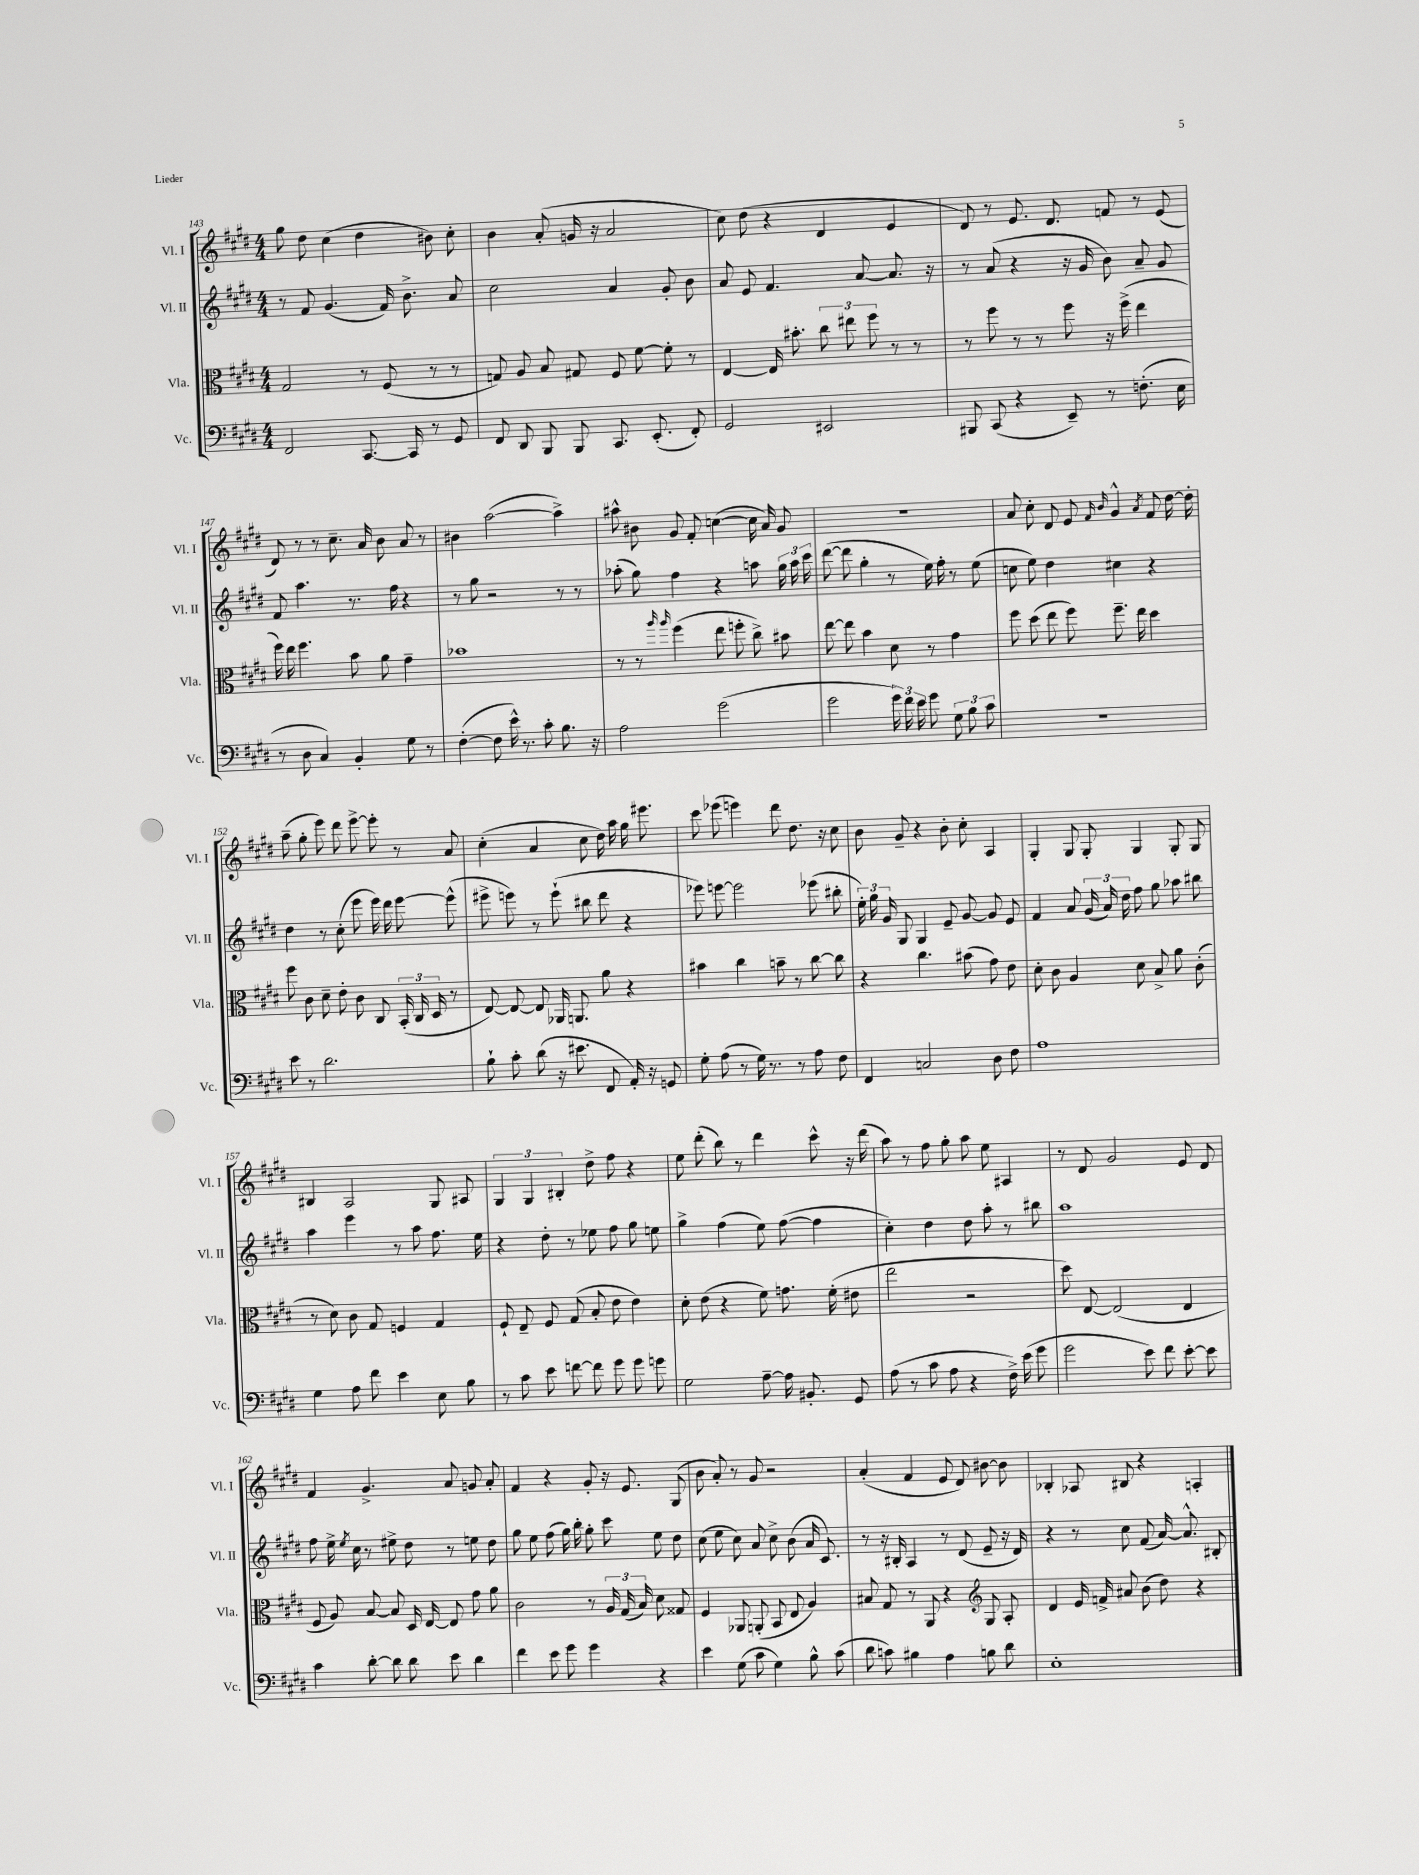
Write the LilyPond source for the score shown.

<<
\new StaffGroup <<
\new Staff = "s0" \with { instrumentName = "Vl. I" shortInstrumentName = "Vl. I" } {
    \clef treble \key e \major \numericTimeSignature \time 4/4
    \autoBeamOff gis''8 dis''8 cis''4( dis''4 bis'8) cis''8-. |
    b'4 a'8-.( g'16 r16 a'2 |
    cis''8) dis''8( r4 dis'4 e'4 |
    dis'8) r8 e'8. dis'8. f'8 r8 e'8( |
    dis'8) r8 r8 cis''8.-- a'16 b'8 a'8 r8 |
    bis'4 a''2~( a''4->) |
    ais''8-^ bis'8 gis'8 fis'8-. c''4~( c''16 a'16) gis'8 |
    R1 |
    a'8 cis''8-. dis'8 e'8 \grace { fis'16 b'16 } gis'4-^ \acciaccatura { a'8 } fis'8 dis''16~ dis''16-. |
    a''8--( gis''8-. e'''8) dis'''8 e'''8~-> e'''8-. r8 a'8 |
    cis''4-.( a'4 cis''8 dis''16) a''16 gis''16 eis'''8. |
    cis'''8 ees'''8( e'''4) dis'''8 dis''8. r16 cis''8 |
    b'8 gis'8-- r4 b'8-. cis''8-. a4 |
    gis4-. gis8 gis8-. gis4 gis8-. gis8 |
    bis4 a2 gis8 ais8 |
    \tuplet 3/2 { gis4 gis4 bis4-. } dis''8-> fis''8 r4 |
    e''8 dis'''8-.( b''8) r8 dis'''4 cis'''8-^ r16 dis'''16( |
    a''8) r8 fis''8 gis''8-. a''8 e''8 ais4 |
    r8 dis'8 gis'2 e'8 dis'8 |
    fis'4 gis'4.-> a'8 g'8 a'8-. |
    fis'4 r4 gis'8-. r16 e'8. gis8( |
    b'8 a'8-.) r8 gis'8 r2 |
    a'4-.( fis'4 e'8 dis'8) bis'8~ bis'8 |
    bes4-. aes8 bis8 r4 a4-. \bar "|." |
}
\new Staff = "s1" \with { instrumentName = "Vl. II" shortInstrumentName = "Vl. II" } {
    \clef treble \key e \major \numericTimeSignature \time 4/4
    \autoBeamOff r8 fis'8 gis'4.( fis'16) b'8.-> a'8 |
    cis''2 a'4 gis'8-. b'8 |
    a'8 e'8 fis'4. a'8~ a'8. r16 |
    r8 a'8( r4 r16 gis'16 b'8) a'8-- gis'8 |
    fis'8 a''4. r8. fis''16 r4 |
    r8 gis''8 r2 r8 r8 |
    aes''8-.( gis''8) fis''4 r4 a''8 \tuplet 3/2 { gis''16 a''16 cis'''16 } |
    dis'''8~( dis'''8 gis''4-. r8 e''16) fis''16-. r8 e''8( |
    c''8 e''8) dis''4 cis''4 r4 |
    dis''4 r8 cis''8-.( e'''8 e'''16) dis'''16 e'''8~ e'''8-^( |
    eis'''8-> e'''8) r8 e'''8-!( bis''8 dis'''8 r4 |
    ees'''8) e'''8~ e'''2 ees'''8( bis''8-. |
    \tuplet 3/2 { e''16-.) gis''16 gis'16 } gis8 gis4 e'8-- gis'8~ gis'8 e'8 |
    fis'4 a'8 \tuplet 3/2 { gis'16( a'16) dis''16 } fis''8 gis''8 aes''8 bis''8 |
    a''4 e'''4 r8 a''8 fis''8. e''16 |
    r4 dis''8-. r8 ees''8 fis''8 gis''8 e''8 |
    gis''4-> fis''4( e''8) fis''8~( fis''4 |
    cis''4-.) dis''4 dis''8 a''8-. r8 bis''8 |
    a''1 |
    fis''8 e''16-> \acciaccatura { e''8 } cis''16 r8 eis''8-> dis''8 r8 e''8 dis''8 |
    gis''8 e''8 fis''8( gis''16) b''16-. gis''8-. cis'''8 e''8 dis''8 |
    cis''8( e''8 cis''8) a'8 cis''8-> b'8( a'16 cis'8.) |
    r8 r16 bis16-. a4 r8 dis'8( e'8-- r16 dis'16) |
    r4 r8 cis''8 fis'8( a'16~) a'8.-^ bis8-. \bar "|." |
}
\new Staff = "s2" \with { instrumentName = "Vla." shortInstrumentName = "Vla." } {
    \clef alto \key e \major \numericTimeSignature \time 4/4
    \autoBeamOff gis2 r8 fis8( r8 r8 |
    g8) a8 b8 gis8 fis8 fis'8~ fis'8-. r8 |
    e4~ e16 bis'8.-. \tuplet 3/2 { cis''8 eis''8 fis''8 } r8 r8 |
    r8 fis''8 r8 r8 fis''8 r16 fis''16->( e''4 |
    fis''16) e''16 fis''4. b'8 a'8 gis'4-- |
    bes'1 |
    r8 r8 \grace { a''16 a''16 } fis''4( e''8 f''8-. cis''8->) bis'8 |
    e''8~ e''8 b'4 dis'8 r8 gis'4 |
    fis''8 dis''8( e''8 fis''8) fis''8.-- e''16 dis''4 |
    fis''8 cis'8 dis'8-- e'8-. cis'8 cis8 \tuplet 3/2 { b,16-.( cis16 dis16 } r8 |
    e8~) e8~ e8 aes,16 a,8. a'8 r4 |
    bis'4 cis''4 b'8-- r8 cis''8~ cis''8 |
    r4 cis''4. bis'8( gis'8) e'8 |
    dis'8-. cis'8 a4 dis'8 b8-> a'8 cis'8-.( |
    r8 dis'8) cis'8 gis8 f4 gis4 |
    fis8-! e8-- fis8 gis8( b8-. e'8 e'4) |
    dis'8-. e'8( r4 fis'8) g'8. fis'16-.( eis'8 |
    e''2 r2 |
    dis''8) e8~ e2( e4 |
    fis8 a8) b8~ b8 dis16 e16~ e8 gis'8 a'8 |
    cis'2 r8 \tuplet 3/2 { a16 gis16( b16) } dis'8 gisis8 |
    fis4 aes,8 a,8-.( b,8 e8 a4) |
    bis8 gis8 r8 a,8 r4 \clef treble gis8 a8-. |
    dis'4 e'16 f'16-> ais'8 b'8( dis''8) r4 \bar "|." |
}
\new Staff = "s3" \with { instrumentName = "Vc." shortInstrumentName = "Vc." } {
    \clef bass \key e \major \numericTimeSignature \time 4/4
    \autoBeamOff fis,2 cis,8.~ cis,16 r8 gis,8 |
    fis,8 dis,8 b,,8 b,,8 cis,8. e,8.-.( fis,8-.) |
    gis,2 eis,2 |
    bis,,8 cis,8( r4 e,8--) r8 f8.-.( e16 |
    r8 dis8 cis4) b,4-. gis8 r8 |
    fis4~-.( fis8 e'16-^) r8. cis'8-. b8. r16 |
    a2 gis'2( |
    gis'2 \tuplet 3/2 { gis'16) fis'16 e'16 } gis'8 \tuplet 3/2 { gis8 b8 cis'8 } |
    R1 |
    e'8 r8 dis'2. |
    b8-! cis'8-. dis'8( r16 eis'8. fis,8 a,16-.) r16 g,8 |
    gis8-. a8( r8 gis16) r8. r8 a8 fis8 |
    fis,4 c2 dis8 fis8 |
    a1 |
    gis4 a8 fis'8 e'4 e8 b8 |
    r8 cis'8 e'8 f'8~ f'8 gis'8 gis'8 g'8 |
    gis2 a8~-- a16 bis,8.-. gis,8 |
    a8( r8 cis'8 a8 r4 fis16->) e'16( gis'8 |
    gis'2 e'8) fis'8 e'8~-. e'8 |
    cis'4 dis'8~-. dis'8 dis'8 e'8 dis'4 |
    fis'4 e'8 gis'8 gis'4 r4 |
    e'4 gis8( cis'8 gis4) b8-^ cis'8( |
    dis'8 c'8) bis4 a4 b8 dis'8 |
    e1-. \bar "|." |
}
>>
>>
\layout { \context { \Score currentBarNumber = #143 } }
